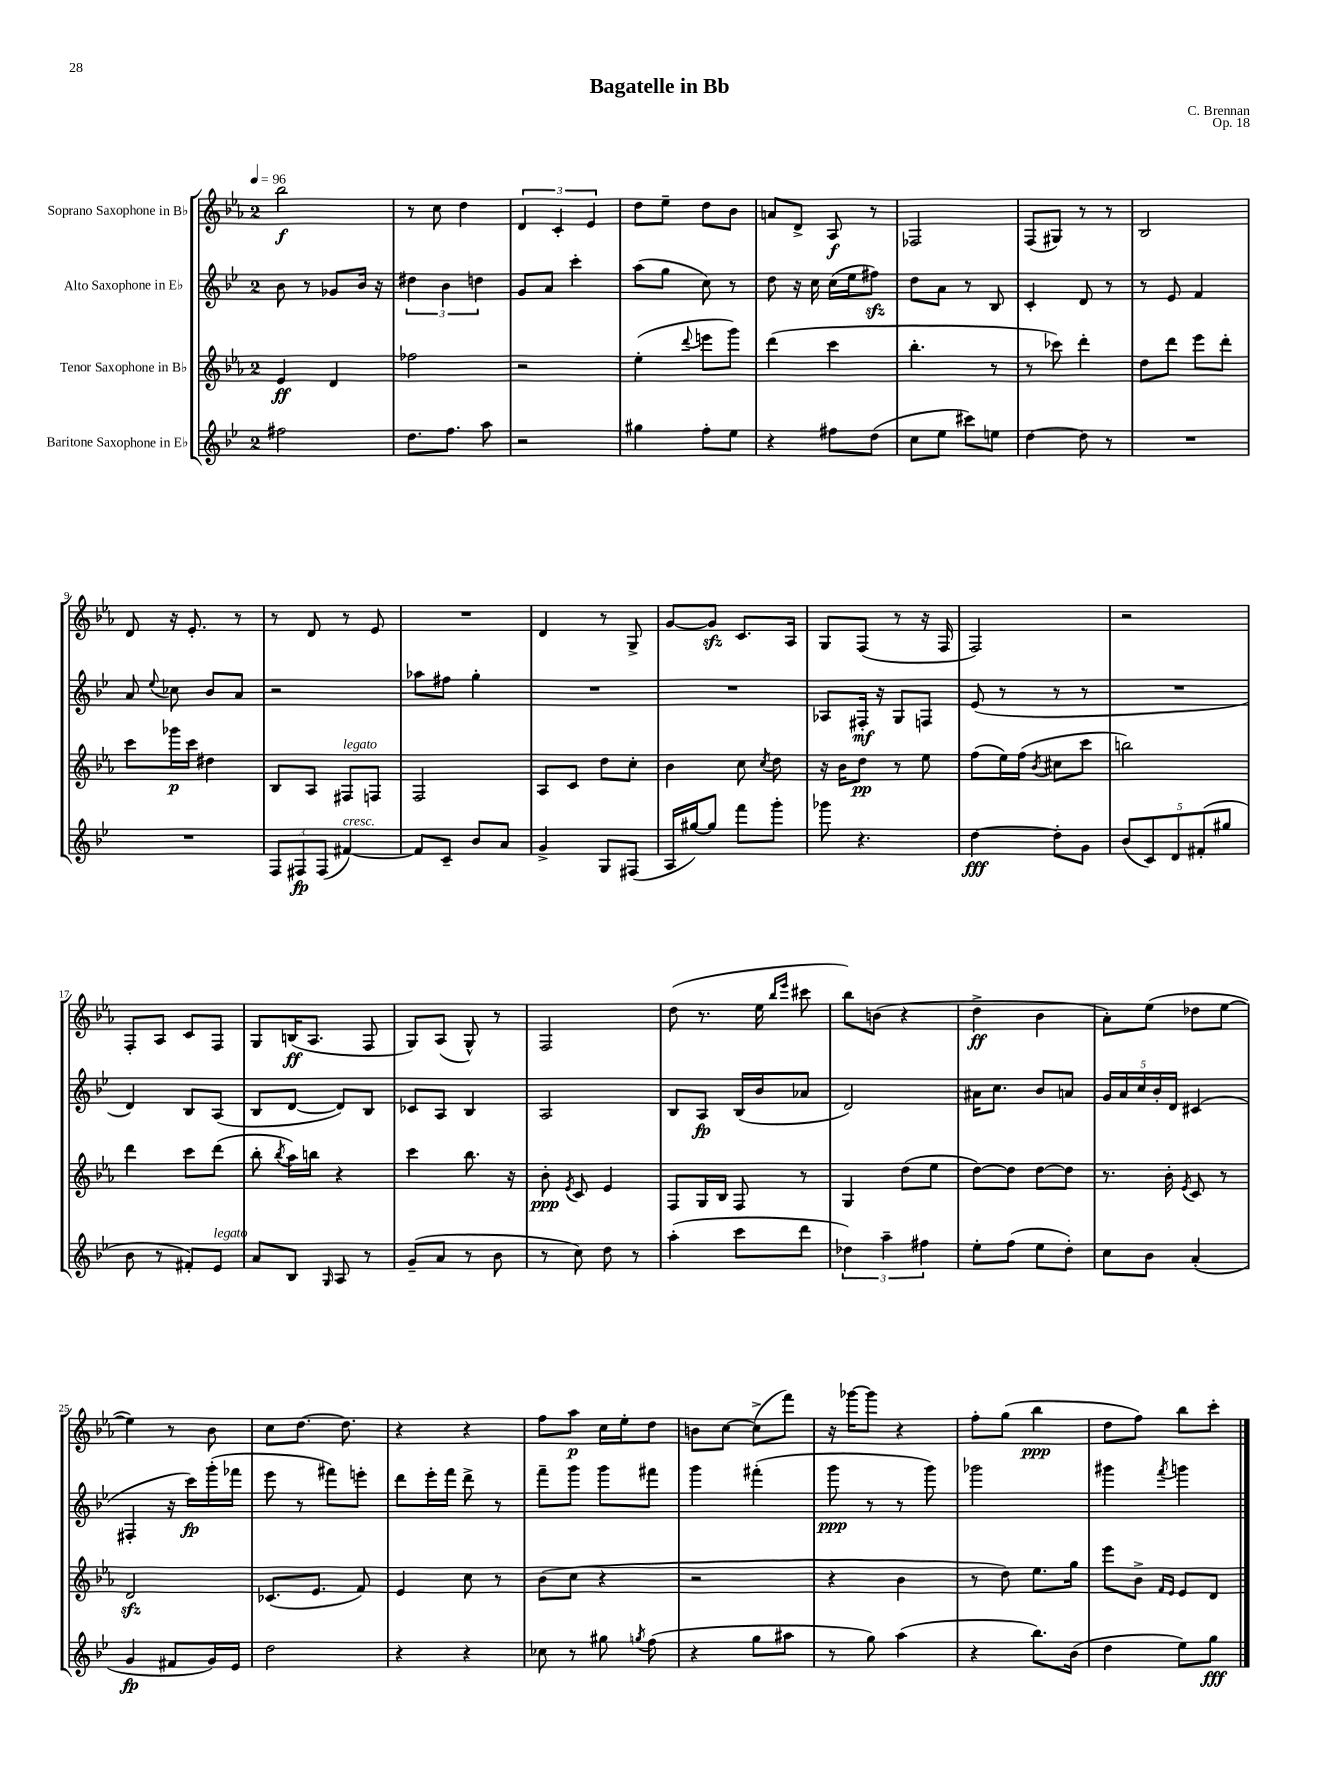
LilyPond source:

\header { title = "Bagatelle in Bb" composer = "C. Brennan" opus = "Op. 18" }
<<
\new StaffGroup <<
\new Staff = "s0" \with { instrumentName = "Soprano Saxophone in Bb" } {
    \clef treble \key ees \major \once \override Staff.TimeSignature.style = #'single-digit \time 2/4 \tempo 4 = 96
    \autoBeamOff bes''2\f |
    r8 c''8 d''4 |
    \tuplet 3/2 { d'4 c'4-. ees'4 } |
    d''8[ ees''8]-- d''8[ bes'8] |
    a'8[ d'8]-> aes8\f r8 |
    fes2 |
    f8[( gis8]) r8 r8 |
    bes2 |
    d'8 r16 ees'8.-. r8 |
    r8 d'8 r8 ees'8 |
    R2 |
    d'4 r8 g8-> |
    g'8[~ g'8]\sfz c'8.[ aes16] |
    g8[ f8]( r8 r16 f16 |
    f2) |
    r2 |
    f8[-. aes8] c'8[ f8] |
    g8[ b16\ff( aes8.] f8 |
    g8[) aes8]( g8-^) r8 |
    f2 |
    d''8( r8. ees''16 \grace { bes''16[ ees'''16] } cis'''8 |
    bes''8[) b'8]( r4 |
    d''4->\ff bes'4 |
    aes'8[-.) ees''8]( des''8[ ees''8]~ |
    ees''4) r8 bes'8 |
    c''8[ d''8.]~ d''8. |
    r4 r4 |
    f''8[ aes''8]\p c''16[ ees''16-. d''8] |
    b'8[ c''8]~ c''8[->( f'''8]) |
    r16 ges'''16[~ ges'''8] r4 |
    f''8[-. g''8]( bes''4\ppp |
    d''8[ f''8]) bes''8[ c'''8]-. \bar "|." |
}
\new Staff = "s1" \with { instrumentName = "Alto Saxophone in Eb" } {
    \clef treble \key bes \major \once \override Staff.TimeSignature.style = #'single-digit \time 2/4
    \autoBeamOff bes'8 r8 ges'8[ bes'16] r16 |
    \tuplet 3/2 { dis''4 bes'4 d''4 } |
    g'8[ a'8] c'''4-. |
    a''8[( g''8] c''8) r8 |
    d''8 r16 c''16 c''16[( ees''16 fis''8]\sfz) |
    d''8[ a'8] r8 bes8 |
    c'4-. d'8 r8 |
    r8 ees'8 f'4 |
    a'8 \appoggiatura { ees''8 } ces''8 bes'8[ a'8] |
    r2 |
    aes''8[ fis''8] g''4-. |
    R2 |
    R2 |
    aes8[ fis16]-.\mf r16 g8[ f8] |
    ees'8( r8 r8 r8 |
    R2 |
    d'4) bes8[ a8]( |
    bes8[ d'8]~ d'8[) bes8] |
    ces'8[ a8] bes4 |
    a2 |
    bes8[ a8]\fp bes16[( bes'16 aes'8] |
    d'2) |
    ais'16[ c''8.] bes'8[ a'8] |
    \tuplet 5/4 { g'16[ a'16 c''16 bes'16-. d'16] } cis'4( |
    fis4-. r16 c'''16[\fp) g'''16-.( fes'''16] |
    ees'''8 r8 fis'''8[) e'''8]-. |
    d'''8[ ees'''16-. f'''16] d'''8-> r8 |
    f'''8[-- g'''8] g'''8[ fis'''8] |
    g'''4 fis'''4-.( |
    g'''8\ppp r8 r8 g'''8) |
    ges'''2 |
    gis'''4 \acciaccatura { f'''8 } g'''4 \bar "|." |
}
\new Staff = "s2" \with { instrumentName = "Tenor Saxophone in Bb" } {
    \clef treble \key ees \major \once \override Staff.TimeSignature.style = #'single-digit \time 2/4
    \autoBeamOff ees'4\ff d'4 |
    fes''2 |
    r2 |
    ees''4-.( \appoggiatura { d'''8 } e'''8[ g'''8]) |
    d'''4( c'''4 |
    bes''4.-. r8 |
    r8 ces'''8) d'''4-. |
    d''8[ d'''8] ees'''8[ d'''8]-. |
    c'''8[ ges'''16\p c'''16] dis''4 |
    bes8[ aes8] fis8[^\markup { \italic "legato" } f8] |
    f2 |
    aes8[ c'8] d''8[ c''8]-. |
    bes'4 c''8 \acciaccatura { c''8 } d''8 |
    r16 bes'16[ d''8]\pp r8 ees''8 |
    f''8[( ees''16) f''16]( \acciaccatura { bes'8 } cis''8[ c'''8] |
    b''2) |
    d'''4 c'''8[ d'''8]( |
    bes''8-. \acciaccatura { bes''8 } aes''16[) b''16] r4 |
    c'''4 bes''8. r16 |
    bes'8-.\ppp \acciaccatura { ees'8 } c'8 ees'4 |
    f8[ g16 bes16] f8 r8 |
    g4 d''8[( ees''8] |
    d''8[~) d''8] d''8[~ d''8] |
    r8. bes'16-. \acciaccatura { ees'8 } c'8 r8 |
    d'2\sfz |
    ces'8.[( ees'8.] f'8) |
    ees'4 c''8 r8 |
    bes'8[( c''8] r4 |
    r2 |
    r4 bes'4 |
    r8 d''8) ees''8.[ g''16] |
    ees'''8[ bes'8]-> \grace { f'16[ ees'16] } ees'8[ d'8] \bar "|." |
}
\new Staff = "s3" \with { instrumentName = "Baritone Saxophone in Eb" } {
    \clef treble \key bes \major \once \override Staff.TimeSignature.style = #'single-digit \time 2/4
    \autoBeamOff fis''2 |
    d''8.[ f''8.] a''8 |
    r2 |
    gis''4 f''8[-. ees''8] |
    r4 fis''8[ d''8]( |
    c''8[ ees''8] cis'''8[) e''8] |
    d''4~ d''8 r8 |
    R2 |
    R2 |
    \tuplet 3/2 { f8[ fis8\fp fis8]( } fis'4~^\markup { \italic "cresc." }) |
    fis'8[ c'8]-- bes'8[ a'8] |
    g'4-> g8[ fis8]( |
    a16[ gis''16~) gis''8] f'''8[ g'''8]-. |
    ges'''8 r4. |
    d''4~\fff d''8[-. g'8] |
    \tuplet 5/4 { bes'8[( c'8) d'8 fis'8-.( gis''8] } |
    bes'8 r8 fis'8[-.) ees'8]^\markup { \italic "legato" } |
    a'8[ bes8] \grace { g16 } a8 r8 |
    g'8[--( a'8] r8 bes'8 |
    r8 c''8) d''8 r8 |
    a''4-.( c'''8[ d'''8] |
    \tuplet 3/2 { des''4) a''4-- fis''4 } |
    ees''8[-. f''8]( ees''8[ d''8]-.) |
    c''8[ bes'8] a'4-.( |
    g'4\fp fis'8[ g'16) ees'16] |
    d''2 |
    r4 r4 |
    ces''8 r8 gis''8 \acciaccatura { g''8 } f''8( |
    r4 g''8[ ais''8] |
    r8 g''8) a''4( |
    r4 bes''8.[) bes'16]( |
    d''4 ees''8[) g''8]\fff \bar "|." |
}
>>
>>
